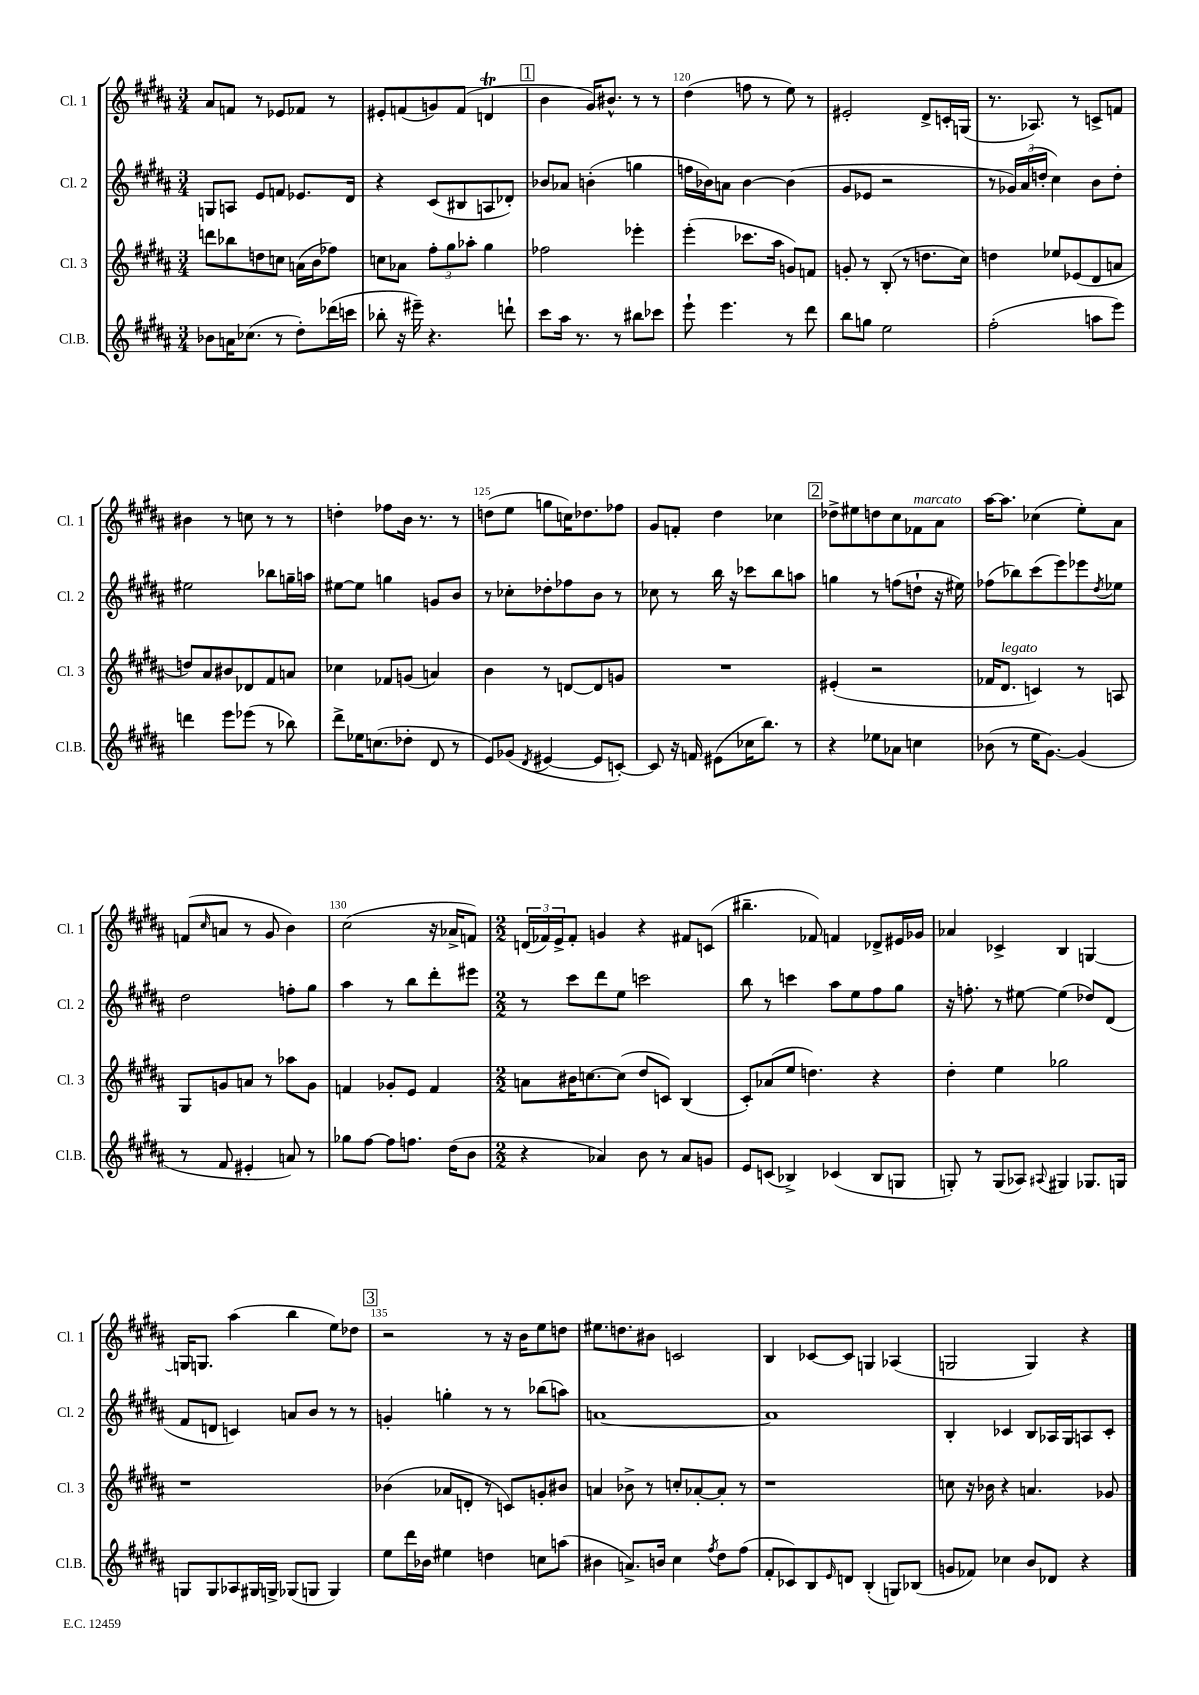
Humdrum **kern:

**kern	**kern	**kern	**kern
*part4	*part3	*part2	*part1
*staff4	*staff3	*staff2	*staff1
*I"Cl.B.	*I"Cl. 3	*I"Cl. 2	*I"Cl. 1
*I'Cl.B.	*I'Cl. 3	*I'Cl. 2	*I'Cl. 1
*clefG2	*clefG2	*clefG2	*clefG2
*k[f#c#g#d#a#]	*k[f#c#g#d#a#]	*k[f#c#g#d#a#]	*k[f#c#g#d#a#]
*M3/4	*M3/4	*M3/4	*M3/4
=117	=117	=117	=117
8b-X\L	8dddn\L	8Gn/L	8a#/L
16an\K	8bb-X\	8An/J	8fn/J
(8.cc-X\J	.	.	.
.	8ddn\	8e/L	8r
8r	8ccn\J	8fn/J	8e-X/L
8dd#'\L)	(16an\LL	8.e-X/L	8f-X/J
.	16b\J	.	.
(16ddd-X\L	8ff-X\J)	.	8r
16cccn\JJ	.	16d#/Jk	.
=118	=118	=118	=118
8bb-X'\	8ccn\L	4r	8e#X'/L
16r	8a-X\J	.	(8fn/
16eee#X~\)	.	.	.
4.r	12ff#'\L	(8c#/L	8gn/)
.	12gg#\	.	.
.	.	8B#X/	(8f/J
.	12aa-X'\J	.	.
.	4gg#\	8An/	4dnT/
8dddn`\	.	8d-X'/J)	.
!!LO:REH:place=s1:t=1
=119	=119	=119	=119
8ccc#\L	2ff-X\	8b-X/L	4b\
16aa#\Jk	.	8a-X/J	.
8.r	.	.	.
.	.	(4bn'\	16g#/KL)
.	.	.	8.b#X^^/J
8r	.	.	.
8bb#X\L	4eee-X'\	4ggn\	8r
8ccc-X\J	.	.	8r
=120	=120	=120	=120
8eee`\	(4eee'\	16ffn\LL	(4dd#\
.	.	16b-X\J)	.
4.eee\	.	8an\J	.
.	8.ccc-X\L	[4b-\	8ffn\
.	.	.	8r
.	16aa#\Jk	.	.
8r	8gn/L)	(4b-\]	8ee\)
8ddd#\	8fn/J	.	8r
=121	=121	=121	=121
8bb\L	8gn'/	8g#/L	2e#X'/
8ggn\J	8r	8e-X/J	.
2ee\	(8B'/	2r	.
.	8r	.	.
.	8.ddn\L	.	8d#^/L
.	.	.	16cn'/L
.	16cc#\Jk)	.	(16Gn/JJ
=122	=122	=122	=122
(2ff#'\	4ddn\	8r	8.r
.	.	24g-X/LL)	.
.	.	(24a#/	.
.	.	.	8.A-X/)
.	.	24ddn'/JJ	.
.	8ee-X/L	4cc#\)	.
.	(8e-X/	.	8r
8aan\L	8d#/	8b\L	8cn^/L
8eee\J)	8an/J	8dd'\J	8fn/J
!!LO:LB:g=z
=123	=123	=123	=123
4dddn\	8ddn/L)	2ee#X\	4b#X\
.	8a#/	.	.
8eee\L	8b#X/	.	8r
(8eee-X\J	8d-X/	.	8ccn\
8r	8f#/	8bb-X\L	8r
8bb-X\)	8an/J	16ggn~\L	8r
.	.	16aan\JJ	.
=124	=124	=124	=124
8ddd#^\L	4cc-X\	[8ee#X\L	4ddn'\
16ee-X\K	.	8ee#\J]	.
(8.ccn\	.	.	.
.	8f-X/L	4ggn\	8ff-X\L
8dd-X'\J	(8gn/J	.	16b\Jk
.	.	.	8.r
8d#/	4an/)	8gn/L	.
8r	.	8b/J	8r
=125	=125	=125	=125
8e/L)	4b\	8r	(8ddn\L
(8g-X/J	.	8cc-X'\L	8ee\J
8qd#/	.	.	.
[4e#X/	8r	8dd-X'\	8ggn\L
.	[8dn/L	8ff-X\	16ccn\K)
.	.	.	8.dd-X\
8e#/L]	8d/]	8b\J	.
[8cn'/J)	8gn/J	8r	8ff-X\J
=126	=126	=126	=126
8c/]	2.r	8cc-X\	8g#/L
16r	.	8r	8fn'/J
16fn/	.	.	.
(8e#X\L	.	16bb\	4dd#\
.	.	16r	.
16cc-X\K	.	8ccc-X\L	.
8.bb\J)	.	.	.
.	.	8bb\	4cc-X\
8r	.	8aan\J	.
!!LO:REH:place=s1:t=2
=127	=127	=127	=127
4r	(4e#X'/	4ggn\	8dd-X^\L
.	.	.	8ee#X\
8ee-X\L	2r	8r	8ddn\
8a-X\J	.	(8ffn\L	8cc#\
!	!	!	!LO:TX:a:i:t=marcato
4ccn\	.	8ddn`\J	8f-X\
.	.	16r	8a#\J
.	.	16ee#X\)	.
=128	=128	=128	=128
(8b-X\	16f-X/KL	(8ff-X\L	[16aa#\KL
!	!LO:TX:a:i:t=legato	!	!
.	8.d#/J	.	8.aa#\J]
8r	.	8bb-X\)	.
16ee\KL	4cn/)	(8ccc#\	(4cc-X\
[8.g#\J)	.	.	.
.	.	8eee\)	.
(4g#/]	8r	8eee-X\	8ee'\L)
.	.	8qdd#/	.
.	8An/	8ee-X\J	8a#\J
!!LO:LB:g=z
=129	=129	=129	=129
8r	8G#/L	2dd#\	(8fn/L
.	.	.	16qqcc#/
8f#/	8gn/	.	8an/J
4e#X'/	8an/J	.	8r
.	8r	.	8g#/
8an/)	8aa-X\L	8ffn'\L	4b\)
8r	8g\J	8gg#\J	.
=130	=130	=130	=130
8gg-X\L	4fn/	4aa#\	(2cc#\
[8ff#\J	.	.	.
8ff#\L]	8g-X'/L	8r	.
8.ffn\J	8e/J	8bb\L	.
.	4f/	8ddd#'\	16r
(16dd#\KL	.	.	16a-X^/KL
8b\J	.	8eee#X\J	8fn/J)
=131	=131	=131	=131
*M2/2	*M2/2	*M2/2	*M2/2
4r	8an\L	8r	(24dn/LL
.	.	.	24f-X/)
.	.	.	24e^/J
.	16b#X\K	8ccc#\L	8f-'/J
.	[8.ccn\	.	.
4a-X/)	.	8ddd#\	4gn/
.	(8cc\J]	8ee\J	.
8b\	8dd#/L	2cccn\	4r
8r	8cn/J)	.	.
8a-/L	(4B/	.	8f#X/L
8gn/J	.	.	(8cn/J
=132	=132	=132	=132
8e/L	8c#'/L)	8bb\	4.bb#X~\
(8cn/J	(8a-X/	8r	.
4B-X^/)	8ee/J	4cccn\	.
.	4.ddn\)	.	8f-X/)
(4c-X/	.	8aa#\L	4fn/
.	.	8ee\	.
8B-/L	4r	8ff#\	8d-X^/L
8Gn/J	.	8gg#\J	16e#X/L
.	.	.	16g-X/JJ
=133	=133	=133	=133
8Gn'/)	4dd#'\	16r	4a-X/
.	.	8.ffn'\	.
8r	.	.	.
(8G/L	4ee\	8r	4c-X^/
8A-X/J)	.	[8ee#X\	.
8qqA#X/	.	.	.
4G#X/	2gg-X\	(4ee#\]	4B/
8.G-X/L	.	8dd-X/L)	[4Gn/
.	.	(8d#/J	.
16Gn/Jk	.	.	.
!!LO:LB:g=z
=134	=134	=134	=134
8Gn/L	1r	8f#/L	16Gn/KL]
.	.	.	8.Gn/J
8G/	.	8dn/J	.
8A-X/	.	4cn/)	(4aa#\
16G#X/L	.	.	.
16Gn^/JJ	.	.	.
(8G-X/L	.	8an/L	4bb\
8Gn/J	.	8b/J	.
4G/)	.	8r	8ee\L)
.	.	8r	8dd-X\J
!!LO:REH:place=s1:t=3
=135	=135	=135	=135
8ee\L	(4b-X\	4gn'/	2r
16ddd#\L	.	.	.
16b-X\JJ	.	.	.
4ee#X\	8a-X/L	4ggn'\	.
.	8dn'/J	.	.
4ddn\	8r	8r	8r
.	8cn/L)	8r	16r
.	.	.	16b\KL
8ccn\L	8gn'/	(8bb-X\L	8ee\
(8aan\J	8b#X/J	8aan\J)	8ddn\J
=136	=136	=136	=136
4b#X\	4an/	[1an	8.ee#X\L
.	.	.	8.ddn\
8.an^/L)	8b-X^\	.	.
.	8r	.	8b#X\J
16bn/Jk	.	.	.
4cc#\	8ccn'/L	.	2cn/
.	[8a-X'/	.	.
8qff#/	.	.	.
8dd#\L	8a-'/J]	.	.
(8ff#\J	8r	.	.
=137	=137	=137	=137
8f#'/L	1r	1a]	4B/
8c-X/)	.	.	.
8B/	.	.	[8c-X/L
16qqe/	.	.	.
8dn/J	.	.	8c-/J]
(4B'/	.	.	4Gn/
8Gn/L)	.	.	(4A-X/
(8B-X/J	.	.	.
=138	=138	=138	=138
8gn/L	8ccn\	4B'/	2Gn/
8f-X/J)	16r	.	.
.	16b-X\	.	.
4cc-X\	4r	4c-X/	.
8b/L	4.an/	8B/L	4G/)
8d-X/J	.	16A-X/L	.
.	.	16G#/J	.
4r	.	8An/	4r
.	8g-X/	8c-'/J	.
==	==	==	==
*-	*-	*-	*-
